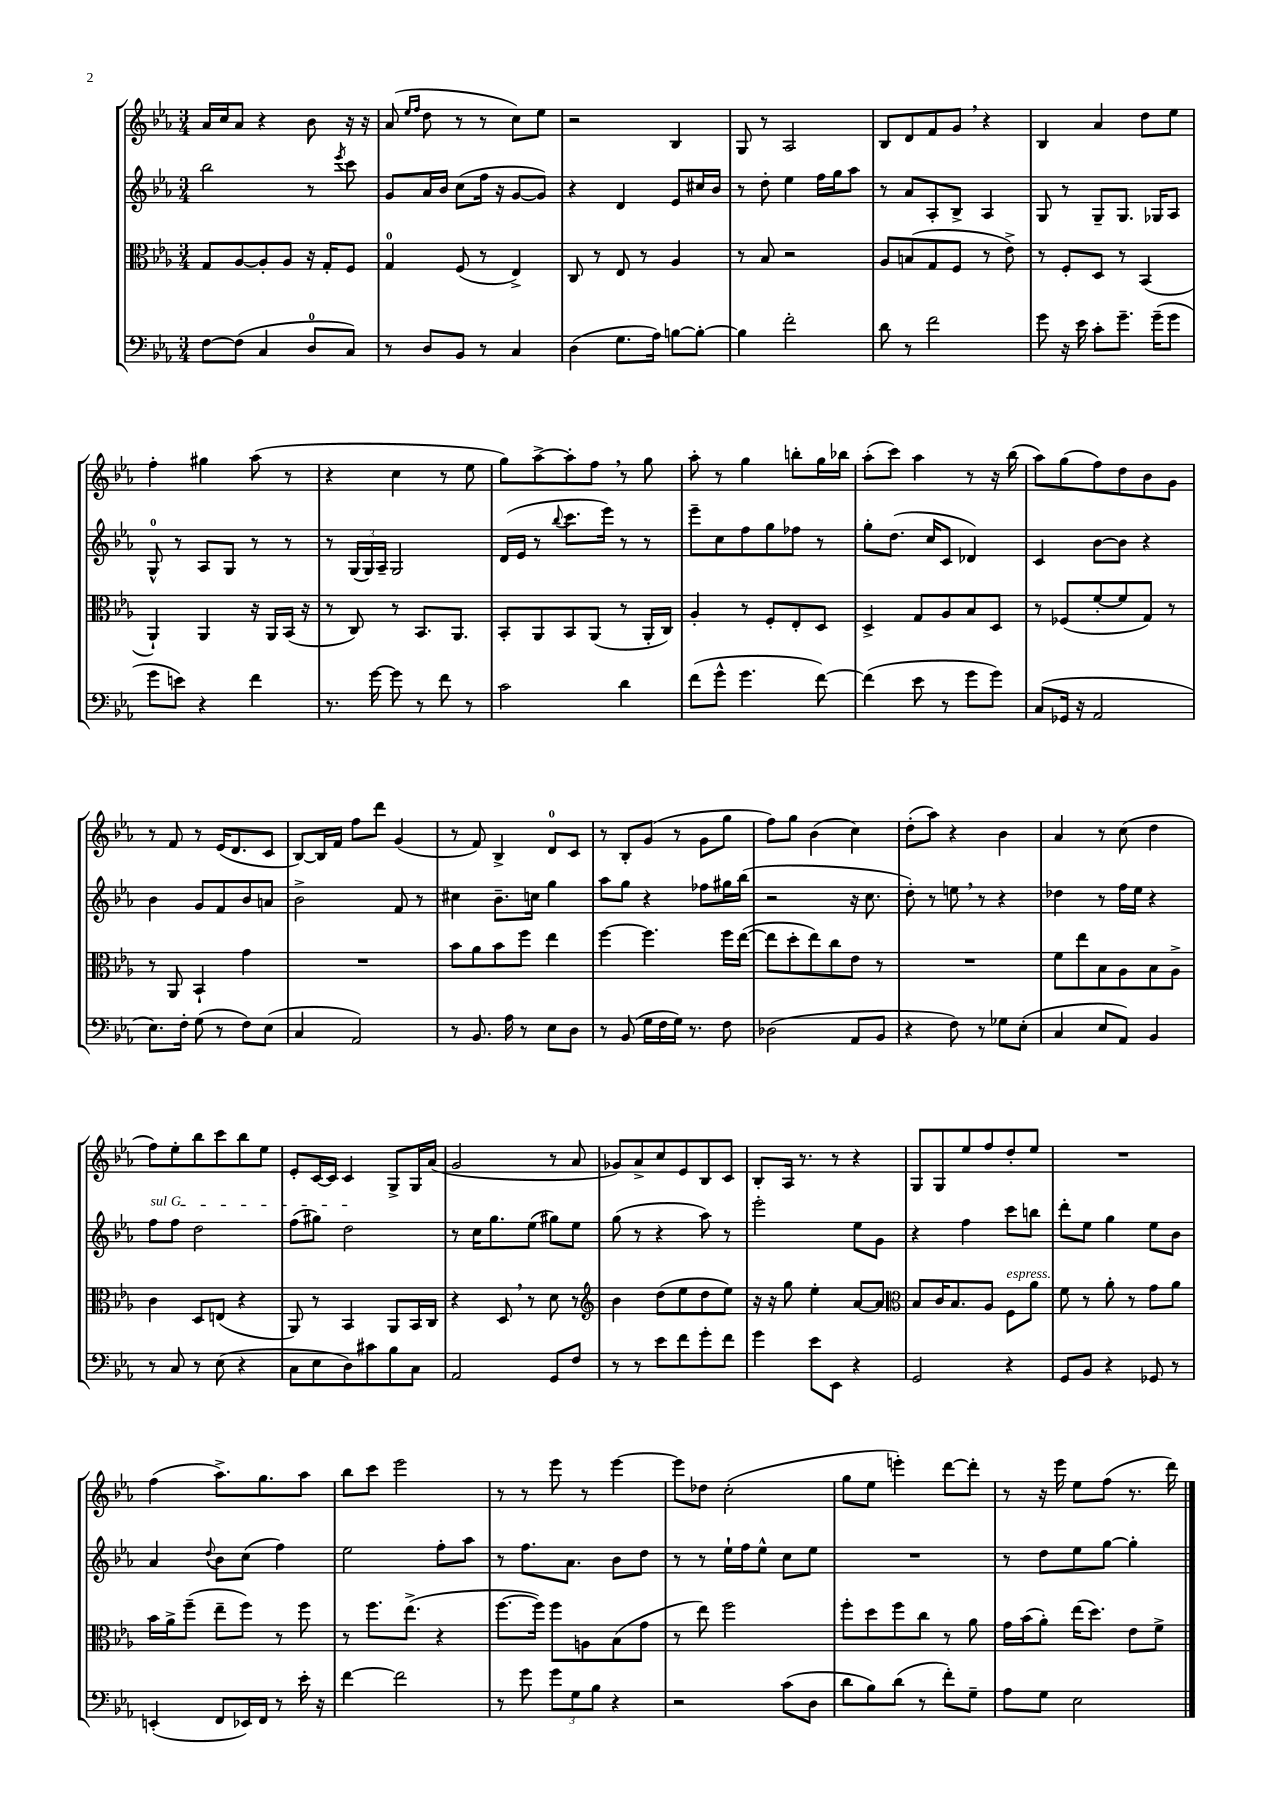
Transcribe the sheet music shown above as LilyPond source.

<<
\new StaffGroup <<
\new Staff = "s0" {
    \clef treble \key ees \major \numericTimeSignature \time 3/4
    aes'16 c''16 aes'8 r4 bes'8 r16 r16 |
    aes'8( \grace { ees''16 f''16 } d''8 r8 r8 c''8) ees''8 |
    r2 bes4 |
    g8 r8 aes2 |
    bes8 d'8 f'8 g'8 \breathe r4 |
    bes4 aes'4 d''8 ees''8 |
    f''4-. gis''4 aes''8( r8 |
    r4 c''4 r8 ees''8 |
    g''8) aes''8~-> aes''8-. f''8 \breathe r8 g''8 |
    aes''8-. r8 g''4 b''8-. g''16 bes''16 |
    aes''8-.( c'''8) aes''4 r8 r16 bes''16( |
    aes''8) g''8( f''8) d''8 bes'8 g'8 |
    r8 f'8 r8 ees'16( d'8. c'8 |
    bes8~) bes16 f'16 f''8 d'''8 g'4( |
    r8 f'8) bes4-> d'8-0 c'8 |
    r8 bes8-. g'8( r8 g'8 g''8 |
    f''8) g''8 bes'4( c''4) |
    d''8-.( aes''8) r4 bes'4 |
    aes'4 r8 c''8( d''4 |
    f''8) ees''8-. bes''8 c'''8 bes''8 ees''8 |
    ees'8-. c'16~ c'16 c'4 g8-> g16 aes'16( |
    g'2 r8 aes'8 |
    ges'8) aes'8-> c''8 ees'8 bes8 c'8 |
    bes8-. aes16 r8. r8 r4 |
    g8 g8 ees''8 f''8 d''8-. ees''8 |
    R2. |
    f''4( aes''8.->) g''8. aes''8 |
    bes''8 c'''8 ees'''2 |
    r8 r8 ees'''8 r8 ees'''4~ |
    ees'''8 des''8 c''2-.( |
    g''8 ees''8 e'''4-.) d'''8~ d'''8-. |
    r8 r16 ees'''16 ees''8 f''8( r8. d'''16) \bar "|." |
}
\new Staff = "s1" {
    \clef treble \key ees \major \numericTimeSignature \time 3/4
    bes''2 r8 \acciaccatura { ees'''8 } c'''8 |
    g'8 aes'16 bes'16 c''8( f''16 r16 g'8~ g'8) |
    r4 d'4 ees'8 cis''16 bes'16 |
    r8 d''8-. ees''4 f''16 g''16 aes''8 |
    r8 aes'8 aes8-. bes8-> aes4 |
    g8 r8 g8-- g8. ges16 aes8 |
    g8-0-^ r8 aes8 g8 r8 r8 |
    r8 \tuplet 3/2 { g16( g16) aes16-- } g2 |
    d'16( ees'16 r8 \appoggiatura { bes''8 } c'''8. ees'''16) r8 r8 |
    ees'''8-- c''8 f''8 g''8 fes''8 r8 |
    g''8-. d''8.( c''16 c'8 des'4) |
    c'4 bes'8~ bes'8 r4 |
    bes'4 g'8 f'8 bes'8 a'8 |
    bes'2-> f'8 r8 |
    cis''4 bes'8.-- c''16 g''4 |
    aes''8 g''8 r4 fes''8 gis''16 bes''16( |
    r2 r16 c''8. |
    d''8-.) r8 e''8 \breathe r8 r4 |
    des''4 r8 f''16 ees''16 r4 |
    \once \override TextSpanner.bound-details.left.text = \markup { \italic "sul G" } f''8\startTextSpan f''8 d''2 |
    f''8( gis''8) d''2\stopTextSpan |
    r8 c''16 g''8. ees''8( gis''8) ees''8 |
    g''8( r8 r4 aes''8) r8 |
    ees'''2-. ees''8 g'8 |
    r4 f''4 c'''8 b''8 |
    d'''8-. ees''8 g''4 ees''8 bes'8 |
    aes'4 \appoggiatura { d''8 } bes'8 c''8( f''4) |
    ees''2 f''8-. aes''8 |
    r8 f''8. aes'8. bes'8 d''8 |
    r8 r8 ees''16-! f''16 ees''8-^ c''8 ees''8 |
    R2. |
    r8 d''8 ees''8 g''8~ g''4-. \bar "|." |
}
\new Staff = "s2" {
    \clef alto \key ees \major \numericTimeSignature \time 3/4
    g8 aes8~ aes8-. aes8 r16 g16-. f8 |
    g4-0 f8( r8 ees4->) |
    c8 r8 ees8 r8 aes4 |
    r8 bes8 r2 |
    aes8 b8( g8 f8 r8 ees'8->) |
    r8 f8-. d8 r8 bes,4( |
    aes,4-!) aes,4 r16 aes,16 bes,16( r16 |
    r8 c8) r8 bes,8. aes,8. |
    bes,8-. aes,8 bes,8 aes,8( r8 aes,16-. c16) |
    aes4-. r8 f8-. ees8-. d8 |
    d4-> g8 aes8 bes8 d8 |
    r8 fes8( f'8~-. f'8 g8) r8 |
    r8 aes,8 bes,4-! g'4 |
    R2. |
    bes'8 aes'8 bes'8 f''8 ees''4 |
    f''4~ f''4. f''16 ees''16~( |
    ees''8 d''8-. ees''8) c''8 ees'8 r8 |
    R2. |
    f'8 ees''8 bes8 aes8 bes8 aes8-> |
    c'4 d8 e8( r4 |
    aes,8) r8 bes,4 aes,8 bes,16 c16 |
    r4 d8 \breathe r8 d'8 r8 |
    \clef treble bes'4 d''8( ees''8 d''8 ees''8) |
    r16 r16 g''8 ees''4-. aes'8~ aes'8 |
    \clef alto bes8 c'16 bes8. aes8 f8^\markup { \italic "espress." } aes'8 |
    f'8 r8 aes'8-. r8 g'8 aes'8 |
    bes'16 aes'16-> f''8--( ees''8-- f''8) r8 f''8 |
    r8 f''8. ees''8.->( r4 |
    f''8.~ f''16) f''8 a8 bes8( g'8 |
    r8 ees''8) f''2 |
    f''8-. d''8 f''8 c''8 r8 aes'8 |
    g'16 bes'16( aes'8-.) ees''16( d''8.) ees'8 f'8-> \bar "|." |
}
\new Staff = "s3" {
    \clef bass \key ees \major \numericTimeSignature \time 3/4
    f8~ f8( c4 d8-0 c8) |
    r8 d8 bes,8 r8 c4 |
    d4( g8. aes16) b8~ b8~-. |
    b4 f'2-. |
    d'8 r8 f'2 |
    g'8 r16 ees'16 c'8-. g'8.-- g'16--( g'8 |
    g'8 e'8) r4 f'4 |
    r8. g'16~ g'8 r8 f'8 r8 |
    c'2 d'4 |
    f'8( g'8-^ g'4. f'8~) |
    f'4( ees'8 r8 g'8 g'8) |
    c8( ges,16 r16 aes,2 |
    ees8.) f16-. g8( r8 f8) ees8( |
    c4 aes,2) |
    r8 bes,8. aes16 r8 ees8 d8 |
    r8 bes,8( g16 f16 g16) r8. f8 |
    des2( aes,8 bes,8 |
    r4 f8) r8 ges8 ees8-.( |
    c4 ees8 aes,8) bes,4 |
    r8 c8 r8 ees8( r4 |
    c8 ees8 d8) cis'8 bes8 c8 |
    aes,2 g,8 f8 |
    r8 r8 ees'8 f'8 g'8-. f'8 |
    g'4 ees'8 ees,8 r4 |
    g,2 r4 |
    g,8 bes,8 r4 ges,8 r8 |
    e,4-.( f,8 ees,16) f,16 r8 ees'16-. r16 |
    f'4~ f'2 |
    r8 g'8 \tuplet 3/2 { g'8 g8 bes8 } r4 |
    r2 c'8( d8 |
    d'8 bes8) d'8( r8 f'8-.) g8-- |
    aes8 g8 ees2 \bar "|." |
}
>>
>>
\layout { \context { \Score \remove "Bar_number_engraver" } }
